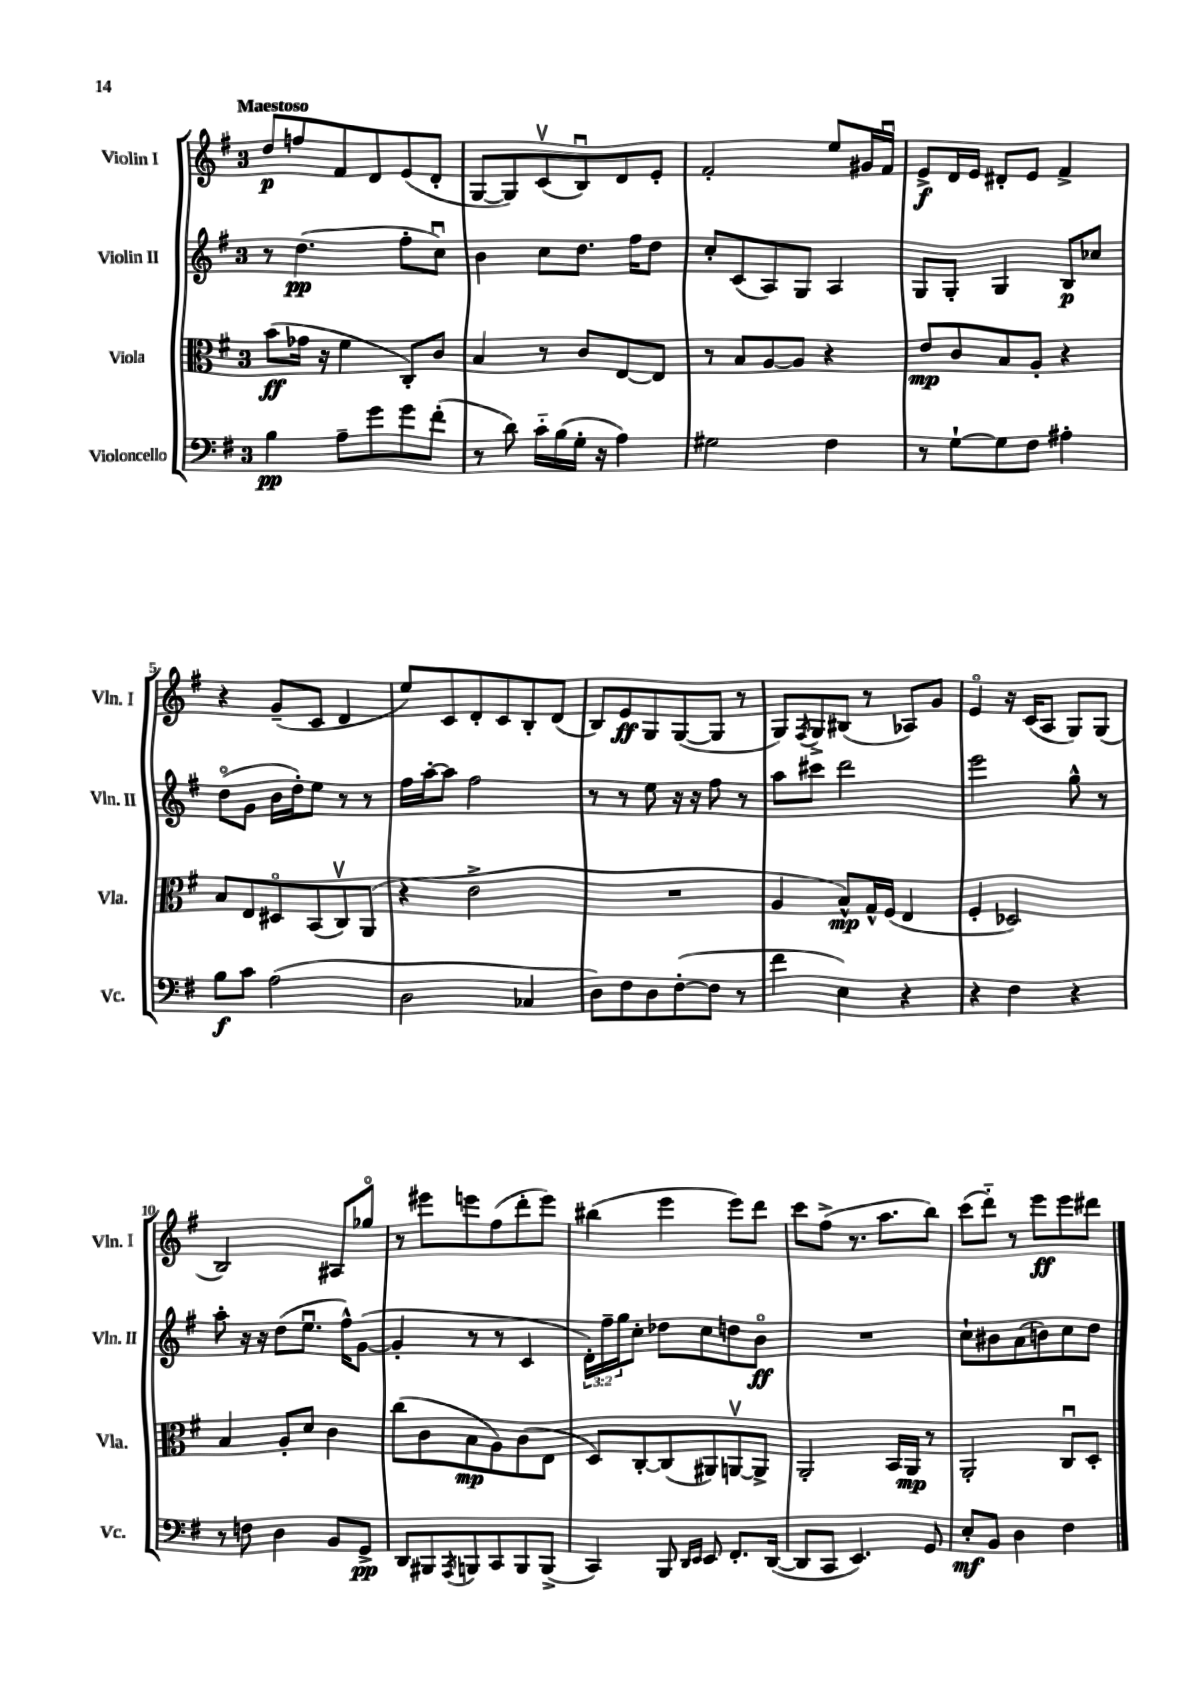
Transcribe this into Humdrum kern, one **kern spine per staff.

**kern	**dynam	**kern	**dynam	**kern	**dynam	**kern	**dynam
*part4	*part4	*part3	*part3	*part2	*part2	*part1	*part1
*staff4	*staff4	*staff3	*staff3	*staff2	*staff2	*staff1	*staff1
*I"Violoncello	*	*I"Viola	*	*I"Violin II	*	*I"Violin I	*
*I'Vc.	*	*I'Vla.	*	*I'Vln. II	*	*I'Vln. I	*
*clefF4	*	*clefC3	*	*clefG2	*	*clefG2	*
*k[f#]	*	*k[f#]	*	*k[f#]	*	*k[f#]	*
*M3/4	*	*M3/4	*	*M3/4	*	*M3/4	*
=1	=1	=1	=1	=1	=1	=1	=1
!	!	!	!	!	!	!LO:TX:a:B:t=Maestoso	!
4B\	pp	(8b\L	ff	8r	.	8dd/L	p
.	.	16g-X\Jk	.	(4.dd\	pp	8ffn/	.
.	.	16r	.	.	.	.	.
8A~\L	.	4f#\	.	.	.	8f#/	.
8g\	.	.	.	.	.	8d/	.
8g\	.	8C'/L)	.	8ff#'\L	.	(8e/	.
(8f#'\J	.	8c/J	.	8ccu\J)	.	8d'/J	.
=2	=2	=2	=2	=2	=2	=2	=2
8r	.	4B/	.	4b\	.	[8G/L	.
8d\)	.	.	.	.	.	8G/])	.
16c\LL	.	8r	.	8cc\L	.	(8cv/	.
(16B\	.	.	.	.	.	.	.
16G'\JJ	.	8c/L	.	8.dd\J	.	8Bu/)	.
16r	.	.	.	.	.	.	.
4A\)	.	[8E/	.	.	.	8d/	.
.	.	.	.	16ff#\KL	.	.	.
.	.	8E/J]	.	8dd\J	.	8e'/J	.
=3	=3	=3	=3	=3	=3	=3	=3
2G#X\	.	8r	.	8cc'/L	.	2f#'/	.
.	.	8B/L	.	(8c/	.	.	.
.	.	[8A/	.	8A/)	.	.	.
.	.	8A/J]	.	8G/J	.	.	.
4F#\	.	4r	.	4A/	.	8ee/L	.
.	.	.	.	.	.	16g#X/L	.
.	.	.	.	.	.	16f#u/JJ	.
=4	=4	=4	=4	=4	=4	=4	=4
8r	.	8e/L	mp	8G/L	.	8e^/L	f
[8G`\L	.	8c/	.	8G'/J	.	16d/L	.
.	.	.	.	.	.	16e/JJ	.
8G\]	.	8B/	.	4G/	.	8d#X'/L	.
8F#\J	.	8A'/J	.	.	.	8e/J	.
4A#X'\	.	4r	.	8B/L	p	4f#^/	.
.	.	.	.	8cc-X/J	.	.	.
!!LO:LB:g=z
=5	=5	=5	=5	=5	=5	=5	=5
8B\L	f	8B/L	.	(8dd\L	.	4r	.
8c\J	.	8E/	.	8g\J	.	.	.
(2A\	.	8D#X/	.	16b\LL	.	(8g~/L	.
.	.	.	.	16dd'\J)	.	.	.
.	.	(8BB/	.	8ee\J	.	8c/J	.
.	.	8Cv/)	.	8r	.	4d/	.
.	.	(8AA/J	.	8r	.	.	.
=6	=6	=6	=6	=6	=6	=6	=6
2D\	.	4r	.	16ff#\LL	.	8ee/L)	.
.	.	.	.	[16aa'\J	.	.	.
.	.	.	.	8aa\J]	.	8c/	.
.	.	2e^\	.	2ff#\	.	8d'/	.
.	.	.	.	.	.	8c/	.
4C-X/	.	.	.	.	.	8B'/	.
.	.	.	.	.	.	(8d/J	.
=7	=7	=7	=7	=7	=7	=7	=7
8D\L)	.	2.r	.	8r	.	8B/L)	.
8F#\	.	.	.	8r	.	8e/	ff
8D\	.	.	.	8ee\	.	8G/	.
([8F#'\	.	.	.	16r	.	([8G/	.
.	.	.	.	16r	.	.	.
8F#\J]	.	.	.	8ff#\	.	8G/J]	.
8r	.	.	.	8r	.	8r	.
=8	=8	=8	=8	=8	=8	=8	=8
4f#\	.	4A/	.	8aa\L	.	8G/L)	.
.	.	.	.	.	.	8qF#/	.
.	.	.	.	8ccc#X\J	.	8G^/	.
4E\)	.	8B^^/L)	mp	2ddd\	.	(8B#X/J	.
.	.	16G^^/L	.	.	.	8r	.
.	.	(16F#/JJ	.	.	.	.	.
4r	.	4E/	.	.	.	8A-X/L)	.
.	.	.	.	.	.	8g/J	.
=9	=9	=9	=9	=9	=9	=9	=9
4r	.	4F#'/	.	2eee\	.	4e/	.
4F#\	.	2D-X/)	.	.	.	16r	.
.	.	.	.	.	.	(16c/KL	.
.	.	.	.	.	.	8A/J	.
4r	.	.	.	8gg^^\	.	8G/L)	.
.	.	.	.	8r	.	(8G/J	.
!!LO:LB:g=z
=10	=10	=10	=10	=10	=10	=10	=10
8r	.	4B/	.	8aa'\	.	2B/)	.
8Fn\	.	.	.	16r	.	.	.
.	.	.	.	16r	.	.	.
4D\	.	8A'/L	.	(8dd\L	.	.	.
.	.	8d/J	.	8.eeu\J	.	.	.
8BB/L	.	4c\	.	.	.	8A#X/L	.
.	.	.	.	16ff#^^\KL)	.	.	.
8GG^/J	pp	.	.	([8g\J	.	8gg-X/J	.
=11	=11	=11	=11	=11	=11	=11	=11
8DD/L	.	(8cc\L	.	4g'/]	.	8r	.
8BBB#X/	.	8c\	.	.	.	8eee#X\L	.
8qAAA/	.	.	.	.	.	.	.
8BBBn/	.	8B\	mp	8r	.	8eeen\	.
8CC/	.	8A\)	.	8r	.	(8ff#\	.
8BBB/	.	(8c\	.	4c/	.	8ddd'\	.
(8BBB^/J	.	8E\J	.	.	.	8eee\J)	.
=12	=12	=12	=12	=12	=12	=12	=12
4CC/)	.	8D/L)	.	24d'\LL)	.	(4bb#X\	.
.	.	.	.	24ff#~\	.	.	.
.	.	.	.	24gg\J	.	.	.
.	.	[8C'/	.	8cc'\J	.	.	.
8BBB/	.	(8C/]	.	8dd-X\L	.	4eee\	.
16qqDD/LL	.	.	.	.	.	.	.
16qqEE/JJ	.	.	.	.	.	.	.
8EE/	.	8AA#X/)	.	8cc\	.	.	.
8.FF#'/L	.	[8AAnv/	.	8ddn\	.	8eee\L)	.
.	.	8AA^/J]	.	8b\J	ff	8ddd\J	.
([16DD/Jk	.	.	.	.	.	.	.
=13	=13	=13	=13	=13	=13	=13	=13
8DD/L]	.	2AA'/	.	2.r	.	8ccc\L	.
8CC/J	.	.	.	.	.	(8ff#^\J	.
4.EE/)	.	.	.	.	.	8.r	.
.	.	.	.	.	.	8.aa\L	.
.	.	16BB/LL	.	.	.	.	.
.	.	16AA/JJ	mp	.	.	.	.
8GG/	.	8r	.	.	.	8bb\J)	.
=14	=14	=14	=14	=14	=14	=14	=14
8E'/L	mf	2AA'/	.	8cc`\L	.	(8ccc\L	.
8BB/J	.	.	.	8b#X\	.	8ddd\J)	.
4D\	.	.	.	(8a\	.	8r	.
.	.	.	.	8bn\)	.	8eee\L	ff
4F#\	.	8Cu/L	.	8cc\	.	8eee\	.
.	.	8D'/J	.	8dd\J	.	8ddd#X\J	.
==	==	==	==	==	==	==	==
*-	*-	*-	*-	*-	*-	*-	*-
